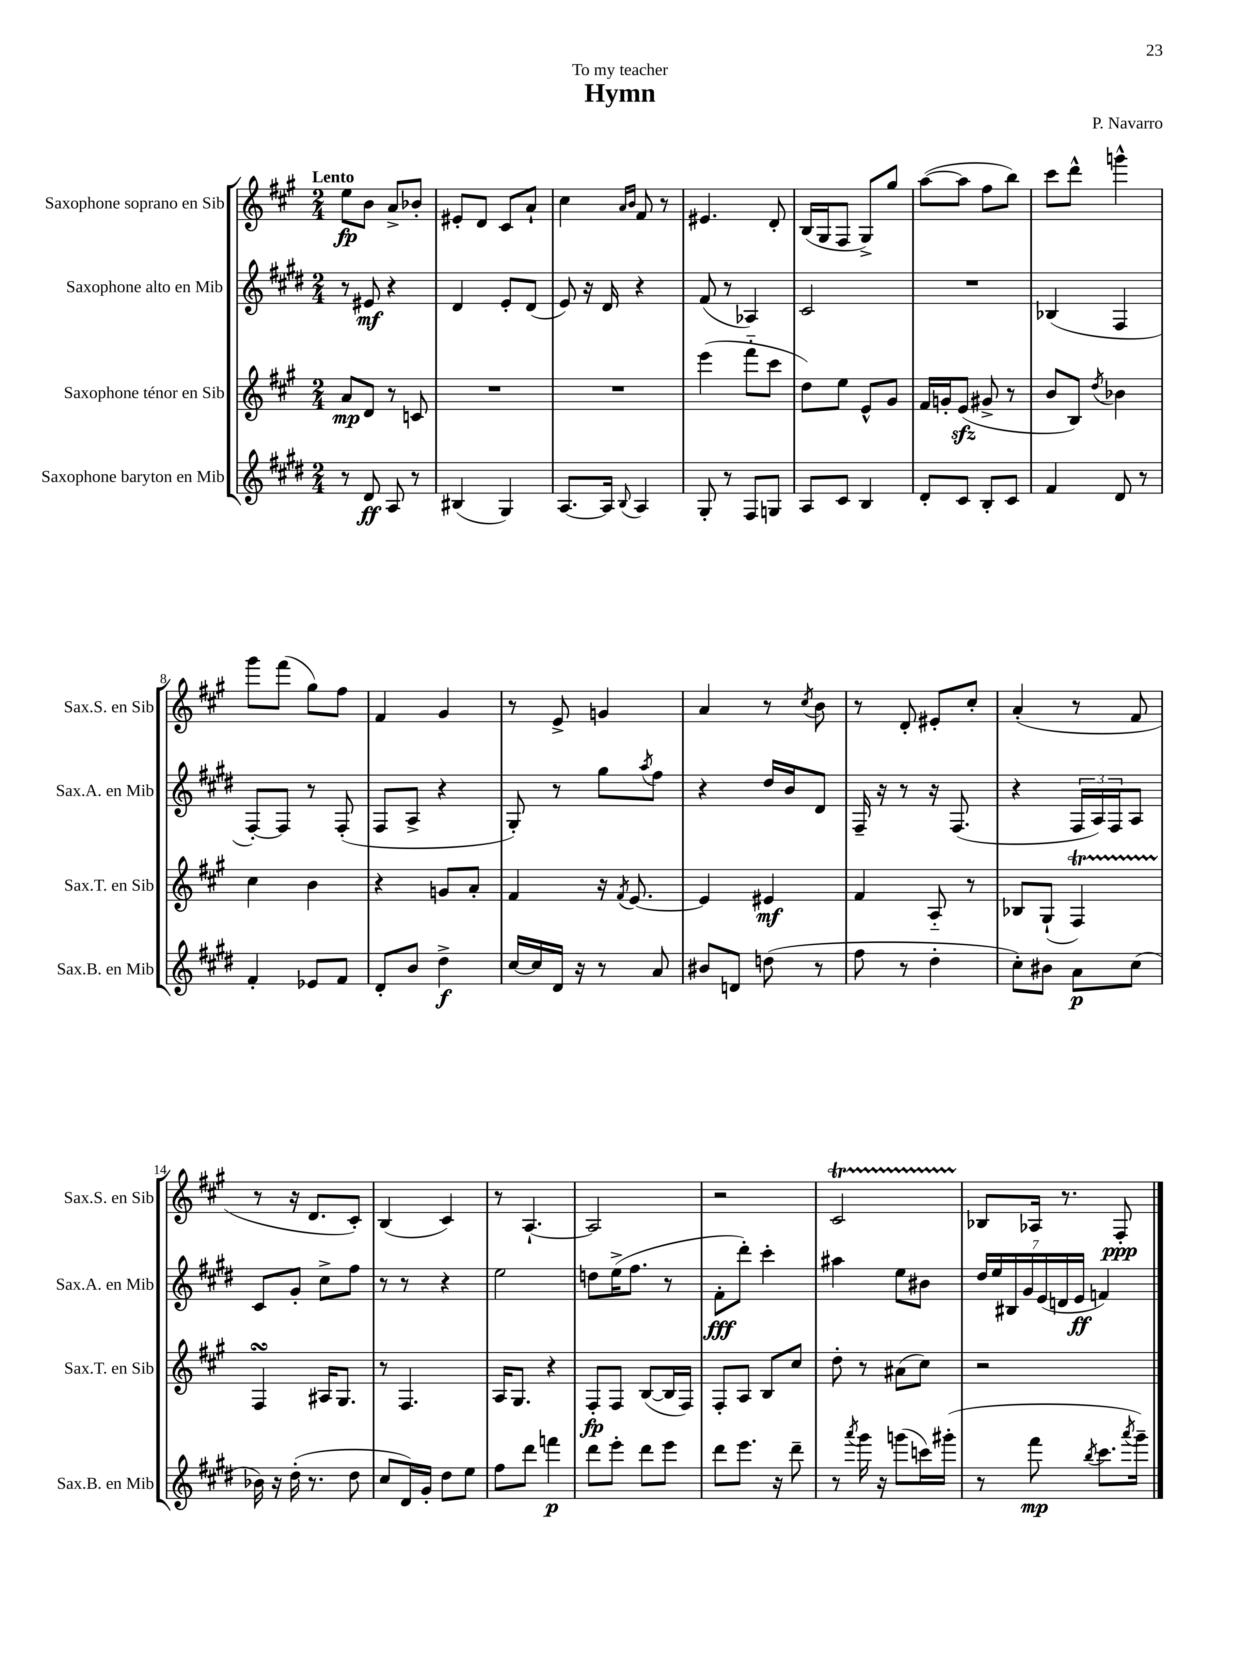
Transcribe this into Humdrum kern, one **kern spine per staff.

**kern	**kern	**kern	**kern
*staff4	*staff3	*staff2	*staff1
*clefG2	*clefG2	*clefG2	*clefG2
*k[f#c#g#d#]	*k[f#c#g#]	*k[f#c#g#d#]	*k[f#c#g#]
*M2/4	*M2/4	*M2/4	*M2/4
8r	8a/L	8r	8ee\L
8d#/	8d/J	8e#/	8b\J
8A/	8r	4r	8a^/L
8r	8c/	.	8b-'/J
=	=	=	=
(4B#/	2r	4d#/	8e#'/L
.	.	.	8d/J
4G#/)	.	8e'/L	8c#/L
.	.	(8d#/J	8a`/J
=	=	=	=
[8.A/L	2r	8e/)	4cc#\
.	.	16r	.
16A/]Jk	.	16d#/	.
.	.	.	16qqa/LL
8qqB/	.	.	16qqb/JJ
4A/	.	4r	8f#/
.	.	.	8r
=	=	=	=
8G#'/	(4eee\	(8f#/	4.e#/
8r	.	8r	.
8F#/L	8fff#'~\L	4A-/)	.
8G/J	8ccc#\J	.	8d'/
=	=	=	=
8A/L	8dd\L)	2c#/	(16B/LL
.	.	.	16G#/J
8c#/J	8ee\J	.	8F#/J
4B/	8e^^/L	.	8G#^/L)
.	8g#/J	.	8gg#/J
=	=	=	=
8d#'/L	16f#/LL	2r	([8aa\L
.	16g'/J	.	.
8c#/J	(8e/J	.	8aa\]J
8B'/L	8g#^/	.	8ff#\L
8c#/J	8r	.	8bb\J)
=	=	=	=
4f#/	8b/L	(4B-/	8ccc#\L
.	8B/J)	.	8ddd^^\J
.	8qdd/	.	.
8d#/	4b-\	4F#/	4ggg^^\
8r	.	.	.
=	=	=	=
4f#'/	4cc#\	[8F#'/L)	8ggg#\L
.	.	8F#/]J	(8fff#\J
8e-/L	4b\	8r	8gg#\L)
8f#/J	.	(8F#'/	8ff#\J
=	=	=	=
8d#'/L	4r	8F#/L	4f#/
8b/J	.	8A^/J	.
4dd#^\	8g/L	4r	4g#/
.	8a'/J	.	.
=	=	=	=
[16cc#/LL	4f#/	8G#'/)	8r
16cc#/]	.	.	.
16d#/JJ	.	8r	8e^/
16r	.	.	.
8r	16r	8gg#\L	4g/
.	8qf#/	.	.
.	[8.e/	.	.
.	.	8qaa/	.
8a/	.	8ff#\J	.
=	=	=	=
8b#/L	4e/]	4r	4a/
8d/J	.	.	.
(8dd\	4e#/	16dd#/LL	8r
.	.	16b/J	.
.	.	.	8qcc#/
8r	.	8d#/J	8b\
=	=	=	=
8ff#\	4f#/	16F#~/	8r
.	.	16r	.
8r	.	8r	8d'/
4dd#'\	8A'~/	16r	8e#'/L
.	.	(8.F#/	.
.	8r	.	8cc#'/J
=	=	=	=
8cc#'\L)	8B-/L	4r	(4a'/
8b#\J	(8G#`/J	.	.
8a\L	4F#/)	24F#/LL	8r
.	.	24A/)	.
.	.	24F#/J	.
(8cc#\J	.	8A/J	8f#/
=	=	=	=
16b-\)	4F#/	8c#/L	8r
16r	.	.	.
(16dd#'\	.	8g#'/J	16r
8.r	.	.	8.d/L
.	16A#/LK	8cc#^\L	.
.	8.G#/J	.	.
8dd#\	.	8ff#\J	8c#'/J)
=	=	=	=
8cc#/L	8r	8r	(4B/
16d#/L)	4.F#/	8r	.
16g#'/JJ	.	.	.
8dd#\L	.	4r	4c#/)
8ee\J	.	.	.
=	=	=	=
8ff#\L	16A/LK	2ee\	8r
.	8.G#/J	.	.
8ddd#\J	.	.	[4.A`/
4fff\	4r	.	.
=	=	=	=
8ddd#\L	8F#'/L	8dd\L	2A/]
8eee'\J	8F#/J	(16ee^\K	.
.	.	8.ff#\J	.
8ddd#\L	([8B/L	.	.
8eee\J	16B/]L	8r	.
.	16F#/JJ)	.	.
=	=	=	=
8ddd#\L	8F#'/L	8f#'\L	2r
8.eee\J	8A/J	8ddd#'\J)	.
.	8B/L	4ccc#'\	.
16r	.	.	.
8ddd#~\	8cc#/J	.	.
=	=	=	=
8r	8dd'\	4aa#\	2c#/
8qaaa/	.	.	.
16ggg#\	8r	.	.
16r	.	.	.
(8ggg\L	(8a#\L	8ee\L	.
16ccc\L)	8cc#\J)	8b#\J	.
(16ggg#'\JJ	.	.	.
=	=	=	=
8r	2r	28dd#/LL	8B-/L
.	.	28ee/	.
.	.	28B#/	.
.	.	28g#/	.
8fff#\	.	.	16A-/Jk
.	.	(28e/	.
.	.	28d/	.
.	.	.	8.r
.	.	28e/JJ	.
8qbb/	.	.	.
8.ccc#\L	.	4f/)	.
.	.	.	8F#'/
8qaaa/	.	.	.
16ggg#~\Jk)	.	.	.
==	==	==	==
*-	*-	*-	*-
